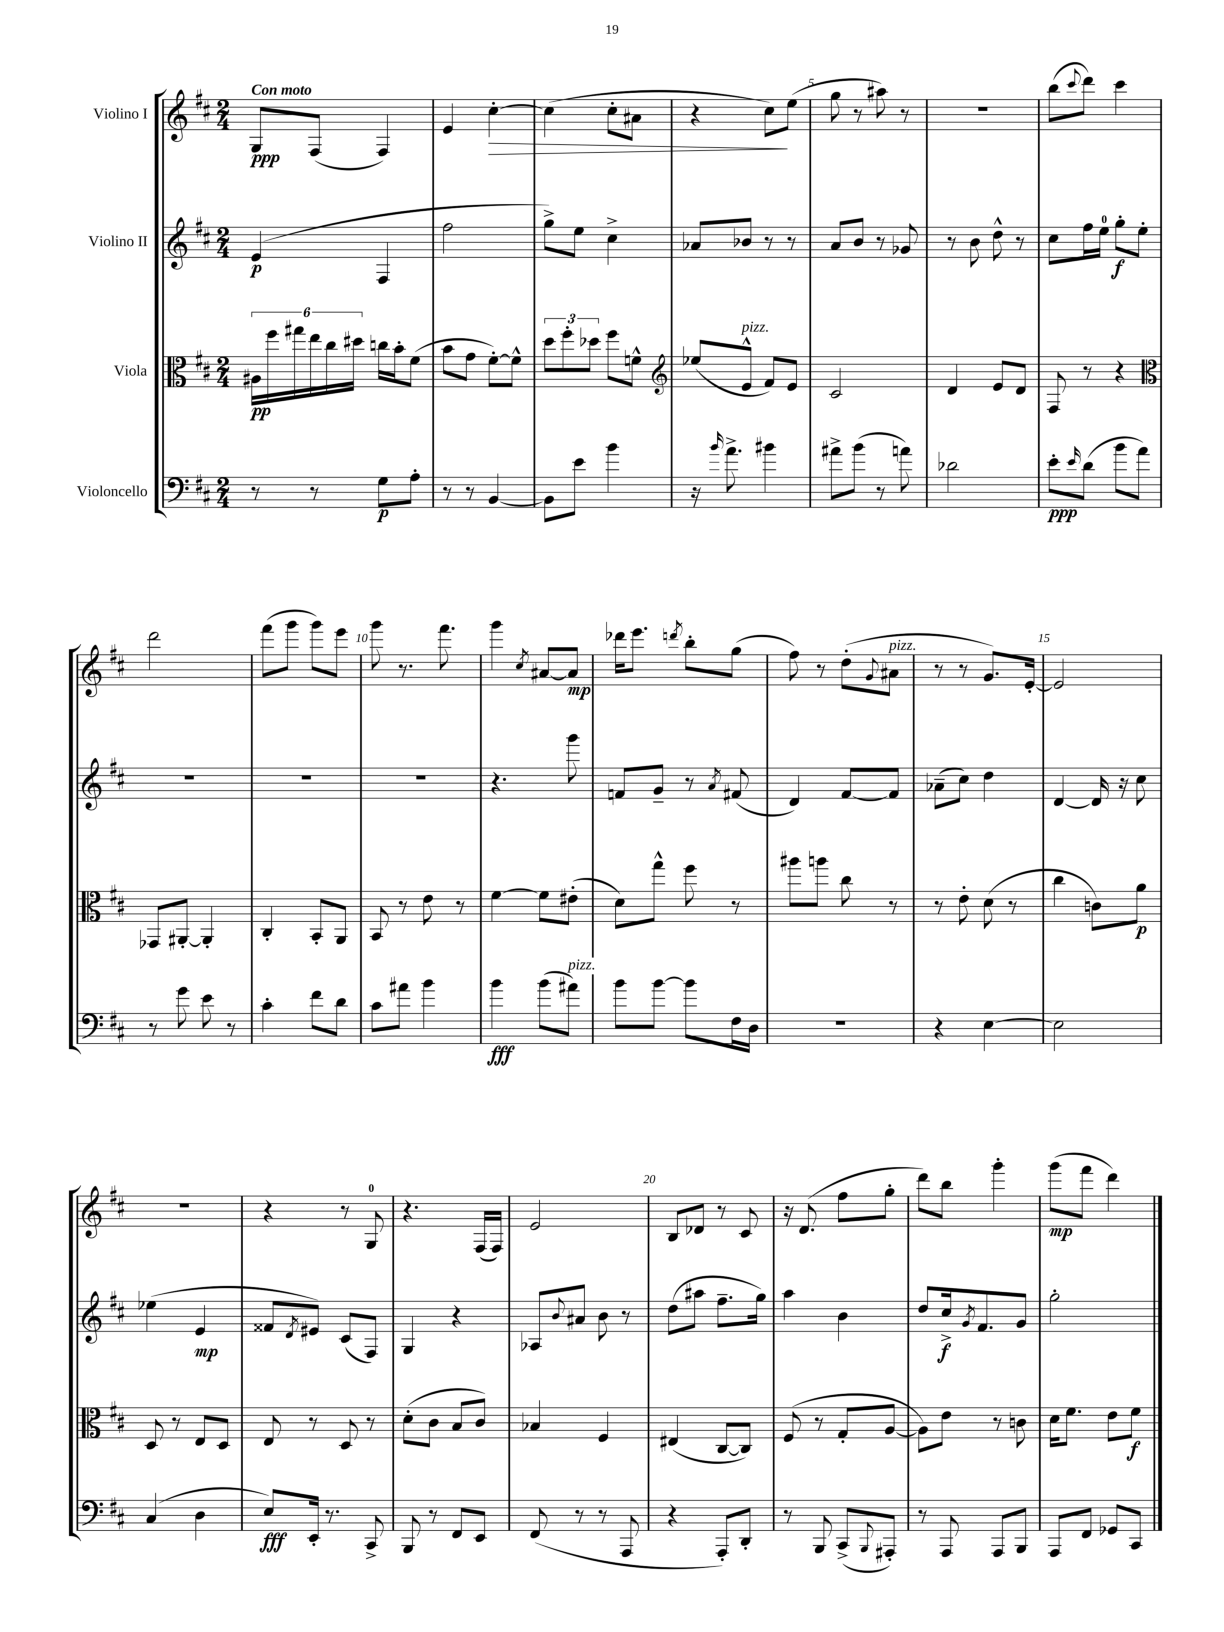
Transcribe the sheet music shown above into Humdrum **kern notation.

**kern	**dynam	**kern	**dynam	**kern	**dynam	**kern	**dynam
*part4	*part4	*part3	*part3	*part2	*part2	*part1	*part1
*staff4	*staff4	*staff3	*staff3	*staff2	*staff2	*staff1	*staff1
*I"Violoncello	*	*I"Viola	*	*I"Violino II	*	*I"Violino I	*
*clefF4	*	*clefC3	*	*clefG2	*	*clefG2	*
*k[f#c#]	*	*k[f#c#]	*	*k[f#c#]	*	*k[f#c#]	*
*M2/4	*	*M2/4	*	*M2/4	*	*M2/4	*
=1	=1	=1	=1	=1	=1	=1	=1
!	!	!	!	!	!	!LO:TX:a:B:t=Con moto	!
8r	.	24A#X\LL	pp	(4e/	p	8G/L	ppp
.	.	24ff#\	.	.	.	.	.
.	.	24gg#X\	.	.	.	.	.
8r	.	24ee\	.	.	.	(8F#/J	.
.	.	24cc#\	.	.	.	.	.
.	.	24dd#X\JJ	.	.	.	.	.
8G\L	p	16ccn\LL	.	4F#/	.	4F#/)	.
.	.	16b'\J	.	.	.	.	.
8A'\J	.	(8f#\J	.	.	.	.	.
=2	=2	=2	=2	=2	=2	=2	=2
8r	.	8b\L	.	2ff#\	.	4e/	.
8r	.	8g\J	.	.	.	.	.
!	!	!	!	!	!	!	!LO:HP:b
[4BB/	.	[8f#'\L)	.	.	.	[4cc#'\	>
.	.	8f#^^\J]	.	.	.	.	.
=3	=3	=3	=3	=3	=3	=3	=3
8BB\L]	.	12dd\L	.	8gg^\L)	.	(4cc#\]	.
.	.	12ff#'\	.	.	.	.	.
8e\J	.	.	.	8ee\J	.	.	.
.	.	12dd-X\J	.	.	.	.	.
4b\	.	8ff#\L	.	4cc#^\	.	8cc#'\L	.
.	.	8fn^^\J	.	.	.	8a#X\J	.
=4	=4	=4	=4	=4	=4	=4	=4
*	*	*clefG2	*	*	*	*	*
16r	.	(8ee-X/L	.	8a-X/L	.	4r	.
16qqb/	.	.	.	.	.	.	.
8.a^\	.	.	.	.	.	.	.
!	!	!LO:TX:a:i:t=pizz.	!	!	!	!	!
.	.	8e^^/J	.	8b-X/J	.	.	.
4b#X\	.	8f#/L)	.	8r	.	8cc#\L)	.
.	.	8e/J	.	8r	.	(8ee\J	]
=5	=5	=5	=5	=5	=5	=5	=5
8a#X^\L	.	2c#/	.	8a/L	.	8gg\	.
(8b\J	.	.	.	8b/J	.	8r	.
8r	.	.	.	8r	.	8aa#X\)	.
8an\)	.	.	.	8g-X/	.	8r	.
=6	=6	=6	=6	=6	=6	=6	=6
2d-X\	.	4d/	.	8r	.	2r	.
.	.	.	.	8b\	.	.	.
.	.	8e/L	.	8dd^^\	.	.	.
.	.	8d/J	.	8r	.	.	.
=7	=7	=7	=7	=7	=7	=7	=7
8e'\L	ppp	8F#/	.	8cc#\L	.	(8bb\L	.
16qqe/	.	.	.	.	.	8qqccc#/	.
(8d\J	.	8r	.	16ff#\L	.	8ddd\J)	.
.	.	.	.	16ee\JJ	.	.	.
8b\L	.	4r	.	8gg'\L	f	4ccc#\	.
8a\J)	.	.	.	8ee'\J	.	.	.
!!LO:LB:g=z
=8	=8	=8	=8	=8	=8	=8	=8
*	*	*clefC3	*	*	*	*	*
8r	.	8GG-X/L	.	2r	.	2ddd\	.
8g\	.	[8AA#X'/J	.	.	.	.	.
8e\	.	4AA#'/]	.	.	.	.	.
8r	.	.	.	.	.	.	.
=9	=9	=9	=9	=9	=9	=9	=9
4c#'\	.	4C#'/	.	2r	.	(8fff#\L	.
.	.	.	.	.	.	8ggg\J	.
8f#\L	.	8BB'/L	.	.	.	8ggg\L)	.
8d\J	.	8AA/J	.	.	.	8eee\J	.
=10	=10	=10	=10	=10	=10	=10	=10
8c#\L	.	8BB/	.	2r	.	8ggg\	.
8a#X\J	.	8r	.	.	.	8.r	.
4b\	.	8e\	.	.	.	.	.
.	.	.	.	.	.	8.fff#\	.
.	.	8r	.	.	.	.	.
=11	=11	=11	=11	=11	=11	=11	=11
4b\	fff	[4f#\	.	4.r	.	4ggg\	.
.	.	.	.	.	.	8qcc#/	.
(8b\L	.	8f#\L]	.	.	.	[8a#X/L	.
!LO:TX:a:i:t=pizz.	!	!	!	!	!	!	!
8a#X\J)	.	(8e#X'\J	.	8ggg\	.	8a#/J]	mp
=12	=12	=12	=12	=12	=12	=12	=12
8b\L	.	8d\L)	.	8fn/L	.	16ddd-X\KL	.
.	.	.	.	.	.	8.eee\J	.
[8b\J	.	8gg^^\J	.	8g~/J	.	.	.
.	.	.	.	.	.	8qdddn/	.
8b\L]	.	8ff#\	.	8r	.	8bb'\L	.
.	.	.	.	8qa/	.	.	.
16F#\L	.	8r	.	(8f#X/	.	(8gg\J	.
16D\JJ	.	.	.	.	.	.	.
=13	=13	=13	=13	=13	=13	=13	=13
2r	.	8aa#X\L	.	4d/)	.	8ff#\)	.
.	.	8aan\J	.	.	.	8r	.
.	.	8cc#\	.	[8f#/L	.	(8dd'\L	.
.	.	.	.	.	.	8qqg/	.
!	!	!	!	!	!	!LO:TX:a:i:t=pizz.	!
.	.	8r	.	8f#/J]	.	8a#X\J	.
=14	=14	=14	=14	=14	=14	=14	=14
4r	.	8r	.	(8a-X~\L	.	8r	.
.	.	8e'\	.	8cc#\J)	.	8r	.
[4E\	.	(8d\	.	4dd\	.	8.g/L)	.
.	.	8r	.	.	.	.	.
.	.	.	.	.	.	[16e'/Jk	.
=15	=15	=15	=15	=15	=15	=15	=15
2E\]	.	4cc#\	.	[4d/	.	2e/]	.
.	.	8cn\L)	.	16d/]	.	.	.
.	.	.	.	16r	.	.	.
.	.	8a\J	p	8cc#\	.	.	.
!!LO:LB:g=z
=16	=16	=16	=16	=16	=16	=16	=16
(4C#/	.	8D/	.	(4ee-X\	.	2r	.
.	.	8r	.	.	.	.	.
4D\	.	8E/L	.	4e/	mp	.	.
.	.	8D/J	.	.	.	.	.
=17	=17	=17	=17	=17	=17	=17	=17
8E/L)	fff	8E/	.	8f##X/L	.	4r	.
.	.	.	.	8qd/	.	.	.
16EE'/Jk	.	8r	.	8e#X/J)	.	.	.
8.r	.	.	.	.	.	.	.
.	.	8D/	.	(8c#/L	.	8r	.
8CC#^/	.	8r	.	8F#/J)	.	8G/	.
=18	=18	=18	=18	=18	=18	=18	=18
8BBB/	.	(8d'\L	.	4G/	.	4.r	.
8r	.	8c#\J	.	.	.	.	.
8FF#/L	.	8B/L	.	4r	.	.	.
8EE/J	.	8c#/J)	.	.	.	(16F#/LL	.
.	.	.	.	.	.	16F#/JJ)	.
=19	=19	=19	=19	=19	=19	=19	=19
(8FF#/	.	4B-X/	.	8A-X/L	.	2e/	.
.	.	.	.	8qqb/	.	.	.
8r	.	.	.	8a#X/J	.	.	.
8r	.	4F#/	.	8b\	.	.	.
8AAA/	.	.	.	8r	.	.	.
=20	=20	=20	=20	=20	=20	=20	=20
4r	.	(4E#X/	.	(8dd\L	.	8B/L	.
.	.	.	.	8aa#X\J	.	8d-X/J	.
8AAA'/L)	.	[8C#/L	.	8.ff#~\L	.	8r	.
8DD'/J	.	8C#/J])	.	.	.	8c#/	.
.	.	.	.	16gg\Jk)	.	.	.
=21	=21	=21	=21	=21	=21	=21	=21
8r	.	(8F#/	.	4aa\	.	16r	.
.	.	.	.	.	.	(8.d/	.
8BBB/	.	8r	.	.	.	.	.
(8CC#^/L	.	8G'/L	.	4b\	.	8ff#\L	.
8qqBBB/	.	.	.	.	.	.	.
8AAA#X'/J)	.	[8A/J	.	.	.	8gg'\J	.
=22	=22	=22	=22	=22	=22	=22	=22
8r	.	8A\L])	.	8dd/L	.	8ddd\L)	.
8AAA/	.	8e\J	.	16cc#^/k	f	8bb\J	.
.	.	.	.	8qg/	.	.	.
.	.	.	.	8.f#/	.	.	.
8AAA/L	.	8r	.	.	.	4ggg'\	.
8BBB/J	.	8cn\	.	8g/J	.	.	.
=23	=23	=23	=23	=23	=23	=23	=23
8AAA/L	.	16d\KL	.	2gg'\	.	(8ggg\L	mp
.	.	8.f#\J	.	.	.	.	.
8FF#/J	.	.	.	.	.	8fff#\J	.
8GG-X/L	.	8e\L	.	.	.	4ddd\)	.
8CC#/J	.	8f#\J	f	.	.	.	.
==	==	==	==	==	==	==	==
*-	*-	*-	*-	*-	*-	*-	*-
